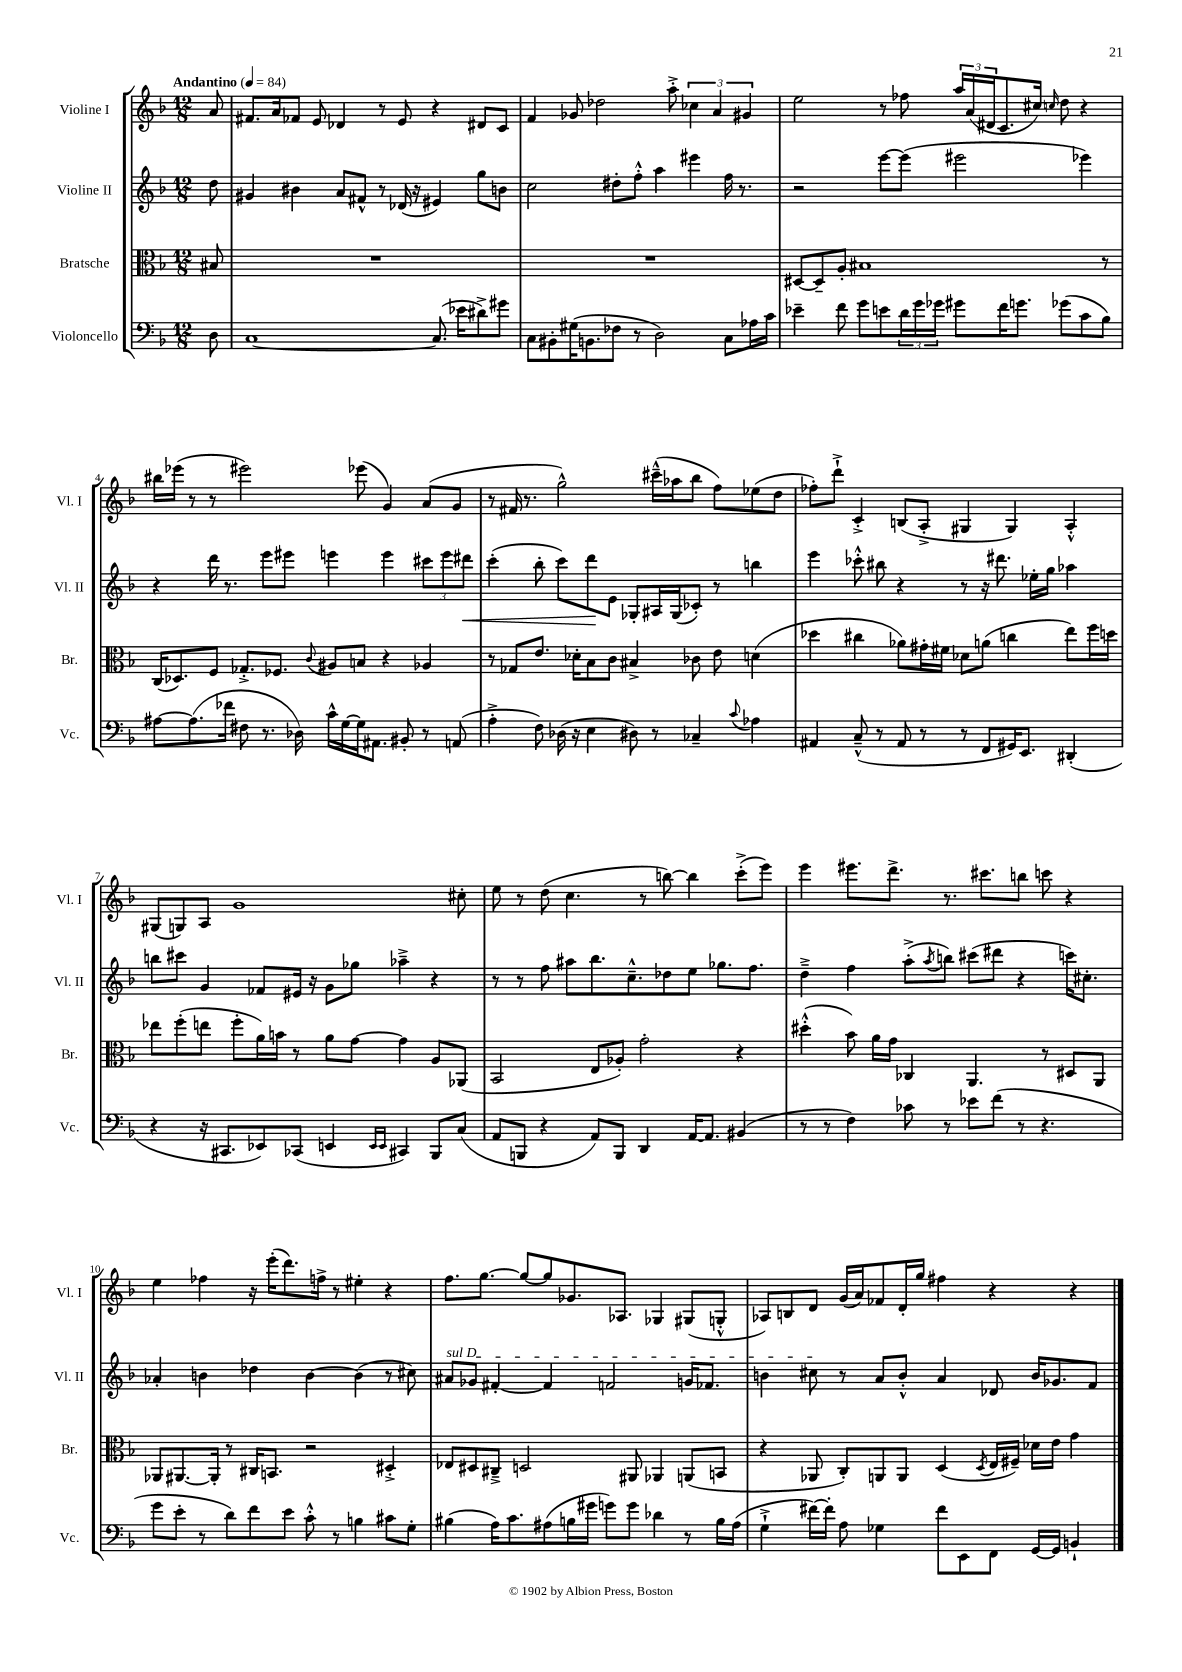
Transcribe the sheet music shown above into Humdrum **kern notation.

**kern	**kern	**kern	**dynam	**kern
*part4	*part3	*part2	*part2	*part1
*staff4	*staff3	*staff2	*staff2	*staff1
*I"Violoncello	*I"Bratsche	*I"Violine II	*	*I"Violine I
*I'Vc.	*I'Br.	*I'Vl. II	*	*I'Vl. I
*clefF4	*clefC3	*clefG2	*	*clefG2
*k[b-]	*k[b-]	*k[b-]	*	*k[b-]
*M12/8	*M12/8	*M12/8	*	*M12/8
*MM84	*MM84	*MM84	*	*MM84
=	=	=	=	=
!	!	!	!	!LO:TX:a:B:t=Andantino
8D\	8B#X/	8dd\	.	8a/
=1	=1	=1	=1	=1
[1C	1.r	4g#X/	.	8.f#X/L
.	.	.	.	16a/k
.	.	4b#X\	.	8f-X/J
.	.	.	.	8e/
.	.	8a/L	.	4d-X/
.	.	8f#X^^/J	.	.
.	.	8r	.	8r
.	.	(16d-X/	.	8e/
.	.	16r	.	.
(8.C/]	.	4e#X/)	.	4r
16e-X\KL	.	.	.	.
8d#X^\)	.	8gg\L	.	8d#X/L
8g#X\J	.	8bn\J	.	8c/J
=2	=2	=2	=2	=2
8C\L	1.r	2cc\	.	4f/
8BB#X'\	.	.	.	.
(16G#X\K	.	.	.	8g-X/
8.BBn\	.	.	.	.
.	.	.	.	2dd-X\
8F-X\J	.	8dd#X'\L	.	.
8r	.	8ff'^^\J	.	.
2D\)	.	4aa\	.	.
.	.	.	.	8aa'^\
.	.	4eee#X\	.	6cc-X\
.	.	.	.	6a/
8C\L	.	16ff\	.	.
.	.	8.r	.	.
.	.	.	.	6g#X/
16A-X\L	.	.	.	.
16c\JJ	.	.	.	.
=3	=3	=3	=3	=3
4e-X~\	[8D#X/L	2r	.	2ee\
.	8D#~/]	.	.	.
8f\	8A'/J	.	.	.
8g\L	1B#X	.	.	.
8en\	.	[8eee\L	.	8r
24d\L	.	(8eee\J]	.	8ff-X\
24g\	.	.	.	.
24g-X\JJ	.	.	.	.
8g#X\L	.	2eee#X\	.	24aa/LL
.	.	.	.	(24a/
.	.	.	.	24d#X/J
16f\K	.	.	.	8.c/
8.gn\J	.	.	.	.
.	.	.	.	16cc#X/Jk)
.	.	.	.	16qqccn/
(8g-X\L	.	.	.	8dd\
8c\	.	4eee-X\)	.	4r
8B-\J)	8r	.	.	.
!!LO:LB:g=z
=4	=4	=4	=4	=4
[8A#X\L	(16C/KL	4r	.	16bb#X\LL
.	8.D-X/)	.	.	(16eee-X\JJ
(8.A#\]	.	.	.	8r
.	8F/J	16ddd\	.	8r
16f-X\Jk	.	8.r	.	.
8F#X\	8.G-X'^/L	.	.	2eee#X\)
8.r	.	8eee\L	.	.
.	8.F-X/J	.	.	.
.	.	8eee#X\J	.	.
16D-X\)	.	.	.	.
.	8qqc/	.	.	.
16c^^\LL	8A#X/L	4eeen\	.	.
[16G\	.	.	.	.
16G\J]	8Bn/J	.	.	(8eee-X\
8.AA#X\J	.	.	.	.
.	4r	4eee\	.	4g/)
8BB#X'/	.	.	.	.
8r	4A-X/	12ccc#X\L	.	(8a/L
.	.	12eee\	.	.
(8AAn/	.	.	.	8g/J
!	!	!	!LO:HP:b	!
.	.	12ddd#X\J	<	.
=5	=5	=5	=5	=5
4A'^\	8r	(4ccc'\	.	8r
.	8G-X/L	.	.	16f#X/
.	.	.	.	8.r
8F\)	8.e/J	8bb-'\	.	.
(16D-X\	.	8ccc\L)	.	2gg^^\)
16r	16d-X'\KL	.	.	.
4E\	8B-\	8ddd\	.	.
.	8c\J	8e\J	[	.
8D#X\)	4B#X^/	8G-X'/L	.	.
8r	.	16A#X/L	.	(16ccc#X~^^\LL
.	.	(16G-/J	.	16aa-X\J
4C-X~/	8c-X\	8c-X'/J)	.	8bb-\J
.	8e\	8r	.	8ff\L)
8qqc/	.	.	.	.
4A-X\	(4dn\	4bbn\	.	(8ee-X\
.	.	.	.	8dd\J
=6	=6	=6	=6	=6
4AA#X/	4dd-X\	4eee\	.	8ff-X'\L)
.	.	.	.	8ddd`^\J
(8C~^^/	4cc#X\	8ccc-X'^^\	.	4c'^/
8r	.	8bb#X\	.	.
8AA#/	8a-X\L)	4r	.	(8Bn/L
8r	16g#X'\L	.	.	8A'^/J
.	16f#X\JJ	.	.	.
8r	8d-X\L	8r	.	4G#X/
8FF/L	(8an\J	16r	.	.
.	.	8.ddd#X\	.	.
16GG#X/K)	4ccn\	.	.	4G#/)
8.EE/J	.	.	.	.
.	.	16ee-X'\LL	.	.
.	.	16gg\JJ	.	.
(4DD#X'/	8ee\L)	4aa-X\	.	4A'^^/
.	16ff\L	.	.	.
.	16ddn\JJ	.	.	.
!!LO:LB:g=z
=7	=7	=7	=7	=7
4r	8ee-X\L	8bbn\L	.	(8G#X/L
.	(8ff'\	8ccc#X\J	.	8Gn/)
16r	8een\J	4g/	.	8A/J
8.CC#X/L	.	.	.	.
.	8ff'\L	.	.	1g
8EE-X/)	16a\L)	8f-X/L	.	.
.	16bn\JJ	.	.	.
(8CC-X/J	8r	16e#X/Jk	.	.
.	.	16r	.	.
4EEn/	8a\L	8g\L	.	.
.	[8g\J	8gg-X\J	.	.
16qqEE/LL	.	.	.	.
16qqEE/JJ	.	.	.	.
4CC#X/)	4g\]	4aa-X~^\	.	.
8BBB-/L	8A/L	4r	.	.
(8C/J	(8AA-X/J	.	.	8cc#X'\
=8	=8	=8	=8	=8
8AA/L	2BB-/	8r	.	8ee\
8BBBn/J	.	8r	.	8r
4r	.	8ff\	.	(8dd\
.	.	8aa#X\L	.	4.cc\
8AA/L)	8E/L	8.bb-\	.	.
8BBB/J	8A-X'/J)	.	.	.
.	.	8.cc~^^\	.	.
4DD/	2g'\	.	.	8r
.	.	8dd-X\	.	[8bbn\)
[16AA/KL	.	8ee\J	.	4bb\]
8.AA/J]	.	.	.	.
.	.	8.gg-X\L	.	.
(4BB#X/	4r	.	.	(8ccc'^\L
.	.	8.ff\J	.	.
.	.	.	.	8eee\J)
=9	=9	=9	=9	=9
8r	(4dd#X'^^\	4dd~^\	.	4eee\
8r	.	.	.	.
4F\)	8b-\)	4ff\	.	8.eee#X\L
.	16a\LL	.	.	.
.	16g\JJ	.	.	8.ddd^\J
8c-X\	4C-X/	(8aa'^\L	.	.
.	.	8qaa/	.	.
8r	.	8bbn\J)	.	8.r
8e-X\L	4.AA/	(8ccc#X\L	.	.
.	.	.	.	8.ccc#X\L
(8f\J	.	8ddd#X\J	.	.
8r	.	4r	.	8bbn\J
4.r	8r	.	.	8cccn\
.	8D#X/L	16cccn\KL)	.	4r
.	.	8.cc#X'\J	.	.
.	8AA/J	.	.	.
!!LO:LB:g=z
=10	=10	=10	=10	=10
8g\L	8AA-X/L	4a-X'/	.	4ee\
8e'\J	[8.AA#X/	.	.	.
8r	.	4bn\	.	4ff-X\
.	16AA#'/Jk]	.	.	.
8d\L)	8r	.	.	.
8f\	16C#X/KL	4dd-X\	.	16r
.	8.BBn/J	.	.	(16eee'\KL
8e\J	.	.	.	8.ddd\)
8c'^^\	2r	[4b\	.	.
.	.	.	.	16ffn^\Jk
8r	.	.	.	8r
4Bn\	.	(4b\]	.	4ee#X'\
8c#X\L	4D#X'^/	8r	.	4r
8G'\J	.	8cc#X\)	.	.
=11	=11	=11	=11	=11
!	!	!LO:TX:a:i:t=sul D	!	!
(4B#X\	8E-X/L	8a#X/L	.	8.ff\L
.	8D#X/	8g-X/J	.	.
.	.	.	.	[8.gg\J
16A\KL)	8C#X~^/J	[4f#X'/	.	.
8.c\	.	.	.	.
.	2Dn/	.	.	8gg/L_
(8A#X\	.	4f#/]	.	8gg/]
16Bn\L	.	.	.	8.g-X/
16g#X\JJ	.	.	.	.
8gn\L)	.	2fn/	.	.
.	.	.	.	8.A-X/J
8g\J	8AA#X/	.	.	.
4d-X\	4AA-X/	.	.	4G-X/
8r	(8AAn/L	16gn/KL	.	(8G#X/L
.	.	8.f-X/J	.	.
16B\LL	8BBn/J	.	.	8Gn'^^/J
(16A#\JJ	.	.	.	.
=12	=12	=12	=12	=12
4G`^\	4r	4bn\	.	8A-X/L)
.	.	.	.	8Bn/
[16f#X\LL)	8AA-X/	8cc#X\	.	8d/J
16f#'\JJ]	.	.	.	.
8A\	8C'/L)	8r	.	(16g/LL
.	.	.	.	16a/J)
4G-X\	8AAn/	8a/L	.	8f-X/
.	8AA/J	8b'^^/J	.	16d'/L
.	.	.	.	16gg/JJ
8f#\L	(4D/	4a/	.	4ff#X\
8EE\	.	.	.	.
.	8qD/	.	.	.
8FF\J	16E/LL	8d-X/	.	4r
.	16F#X~/JJ)	.	.	.
[16GG/LL	16d-X\LL	16b/KL	.	.
16GG/JJ]	16e\JJ	8.g-X/	.	.
4BBn`/	4g\	.	.	4r
.	.	8f/J	.	.
==	==	==	==	==
*-	*-	*-	*-	*-
